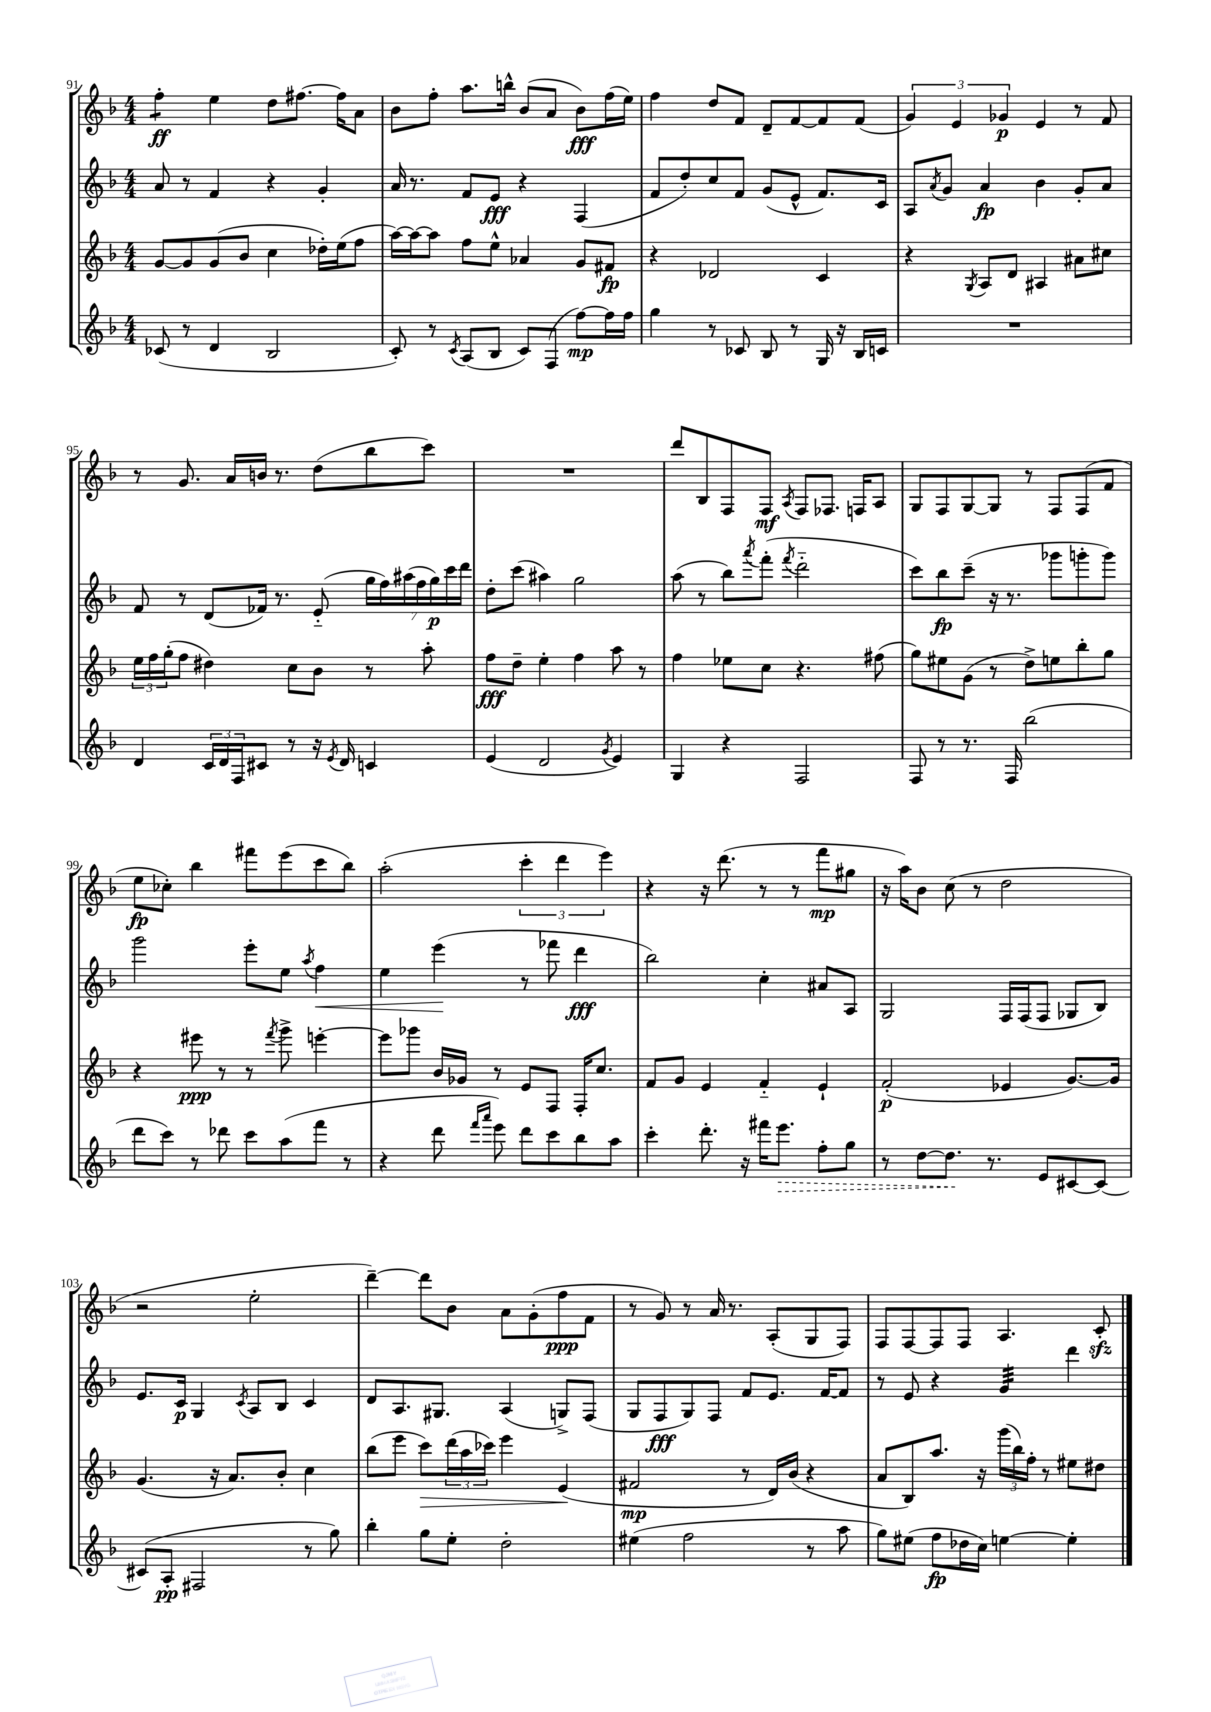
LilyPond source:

<<
\new StaffGroup <<
\new Staff = "s0" {
    \clef treble \key f \major \numericTimeSignature \time 4/4
    f''4:8-.\ff e''4 d''8 fis''8.~ fis''16 a'8 |
    bes'8 f''8-. a''8. b''16-^ bes'8( a'8 bes'8\fff) f''16( e''16) |
    f''4 d''8 f'8 d'8-- f'8~ f'8 f'8( |
    \tuplet 3/2 { g'4) e'4 ges'4\p } e'4 r8 f'8 |
    r8 g'8. a'16 b'16 r8. d''8( bes''8 c'''8) |
    R1 |
    d'''8 bes8 f8 f8\mf \acciaccatura { a8 } f8 fes8. f16 a8 |
    g8 f8 g8~ g8 r8 f8 f8( f'8 |
    e''8\fp ces''8-.) bes''4 fis'''8 e'''8( c'''8 bes''8) |
    a''2-.( \tuplet 3/2 { c'''4-. d'''4 e'''4) } |
    r4 r16 d'''8.( r8 r8 f'''8\mp gis''8 |
    r16 a''16) bes'8 c''8( r8 d''2 |
    r2 e''2-. |
    d'''4~--) d'''8 bes'8 a'8 g'8-.( f''8\ppp f'8 |
    r8 g'8) r8 a'16 r8. a8-.( g8 f8) |
    f8 f8~ f8 f8 a4. c'8-.\sfz \bar "|." |
}
\new Staff = "s1" {
    \clef treble \key f \major \numericTimeSignature \time 4/4
    a'8 r8 f'4 r4 g'4-. |
    a'16 r8. f'8 e'8\fff r4 f4( |
    f'8 d''8-.) c''8 f'8 g'8( e'8-^ f'8.) c'16 |
    a8 \acciaccatura { a'8 } g'8 a'4\fp bes'4 g'8-. a'8 |
    f'8 r8 d'8( fes'16) r8. e'8-_( \tuplet 7/4 { g''16 f''16) ais''16( f''16 g''16\p) c'''16 d'''16 } |
    d''8-. c'''8( ais''4) g''2 |
    a''8( r8 bes''8) \acciaccatura { a'''8 } f'''8-.( \acciaccatura { f'''8 } d'''2-_ |
    c'''8) bes''8\fp c'''8--( r16 r8. ges'''8 g'''8-. g'''8) |
    g'''2 e'''8-. e''8 \acciaccatura { a''8 } f''4\< |
    e''4 e'''4\!( r8 fes'''8 d'''4\fff |
    bes''2) c''4-. ais'8 a8 |
    g2 f16 f16( f8 ges8 bes8) |
    e'8. c'16\p g4 \acciaccatura { c'8 } a8 bes8 c'4 |
    d'8 a8. gis8. a4( g8->) f8( |
    g8 f8\fff g8) f8 f'8 e'8. f'16~ f'8 |
    r8 e'8 r4 g'4:32 d'''4 \bar "|." |
}
\new Staff = "s2" {
    \clef treble \key f \major \numericTimeSignature \time 4/4
    g'8~ g'8 g'8( bes'8 c''4 des''16-.) e''16( f''8 |
    a''16~) a''16~ a''8 f''8 e''8-^ aes'4 g'8 fis'8\fp |
    r4 des'2 c'4 |
    r4 \acciaccatura { g8 } a8 d'8 ais4 ais'8 cis''8 |
    \tuplet 3/2 { e''16 f''16 g''16-.( } f''8 dis''4) c''8 bes'8 r8 a''8-. |
    f''8\fff d''8-- e''4-. f''4 a''8 r8 |
    f''4 ees''8 c''8 r4. fis''8( |
    g''8) eis''8 g'8( r8 d''8->) e''8 bes''8-. g''8 |
    r4 eis'''8\ppp r8 r8 \acciaccatura { f'''8 } g'''8-> e'''4~-. |
    e'''8 ges'''8 bes'16 ges'16 r8 e'8 f8 f16-. c''8. |
    f'8 g'8 e'4 f'4-_ e'4-! |
    f'2-.\p( ees'4 g'8.~) g'16 |
    g'4.( r16 a'8.) bes'8-. c''4 |
    bes''8( e'''8 c'''8\>) \tuplet 3/2 { d'''16( a''16 ces'''16) } e'''4 e'4\!( |
    fis'2\mp r8 d'16) bes'16( r4 |
    a'8 bes8) a''8. r16 \tuplet 3/2 { g'''16( bes''16) f''16-. } r8 eis''8 dis''8 \bar "|." |
}
\new Staff = "s3" {
    \clef treble \key f \major \numericTimeSignature \time 4/4
    ces'8( r8 d'4 bes2 |
    c'8-.) r8 \acciaccatura { c'8 } a8( bes8 c'8) f8( f''8~\mp) f''16 f''16 |
    g''4 r8 ces'8 bes8 r8 g16 r16 bes16 c'16 |
    R1 |
    d'4 \tuplet 3/2 { c'16 d'16 f16 } cis'8 r8 r16 \acciaccatura { e'8 } d'16 c'4 |
    e'4( d'2 \acciaccatura { g'8 } e'4) |
    g4 r4 f2 |
    f8 r8 r8. f16 bes''2( |
    d'''8 c'''8) r8 des'''8 c'''8 a''8( f'''8 r8 |
    r4 d'''8 \grace { f'''16 a'''16 } e'''8) d'''8 c'''8 bes''8 a''8 |
    c'''4-. d'''8.-. r16 fis'''16 \once \override Hairpin.style = #'dashed-line e'''8.\> f''8-. g''8 |
    r8 d''8~ d''8.\! r8. e'8 cis'8~ cis'8~ |
    cis'8( a8-.\pp fis2 r8 g''8) |
    bes''4-. g''8 e''8-. d''2-. |
    eis''4( f''2 r8 a''8 |
    g''8) eis''8( f''8\fp des''16 c''16) e''4~ e''4-. \bar "|." |
}
>>
>>
\layout { \context { \Score currentBarNumber = #91 } }
